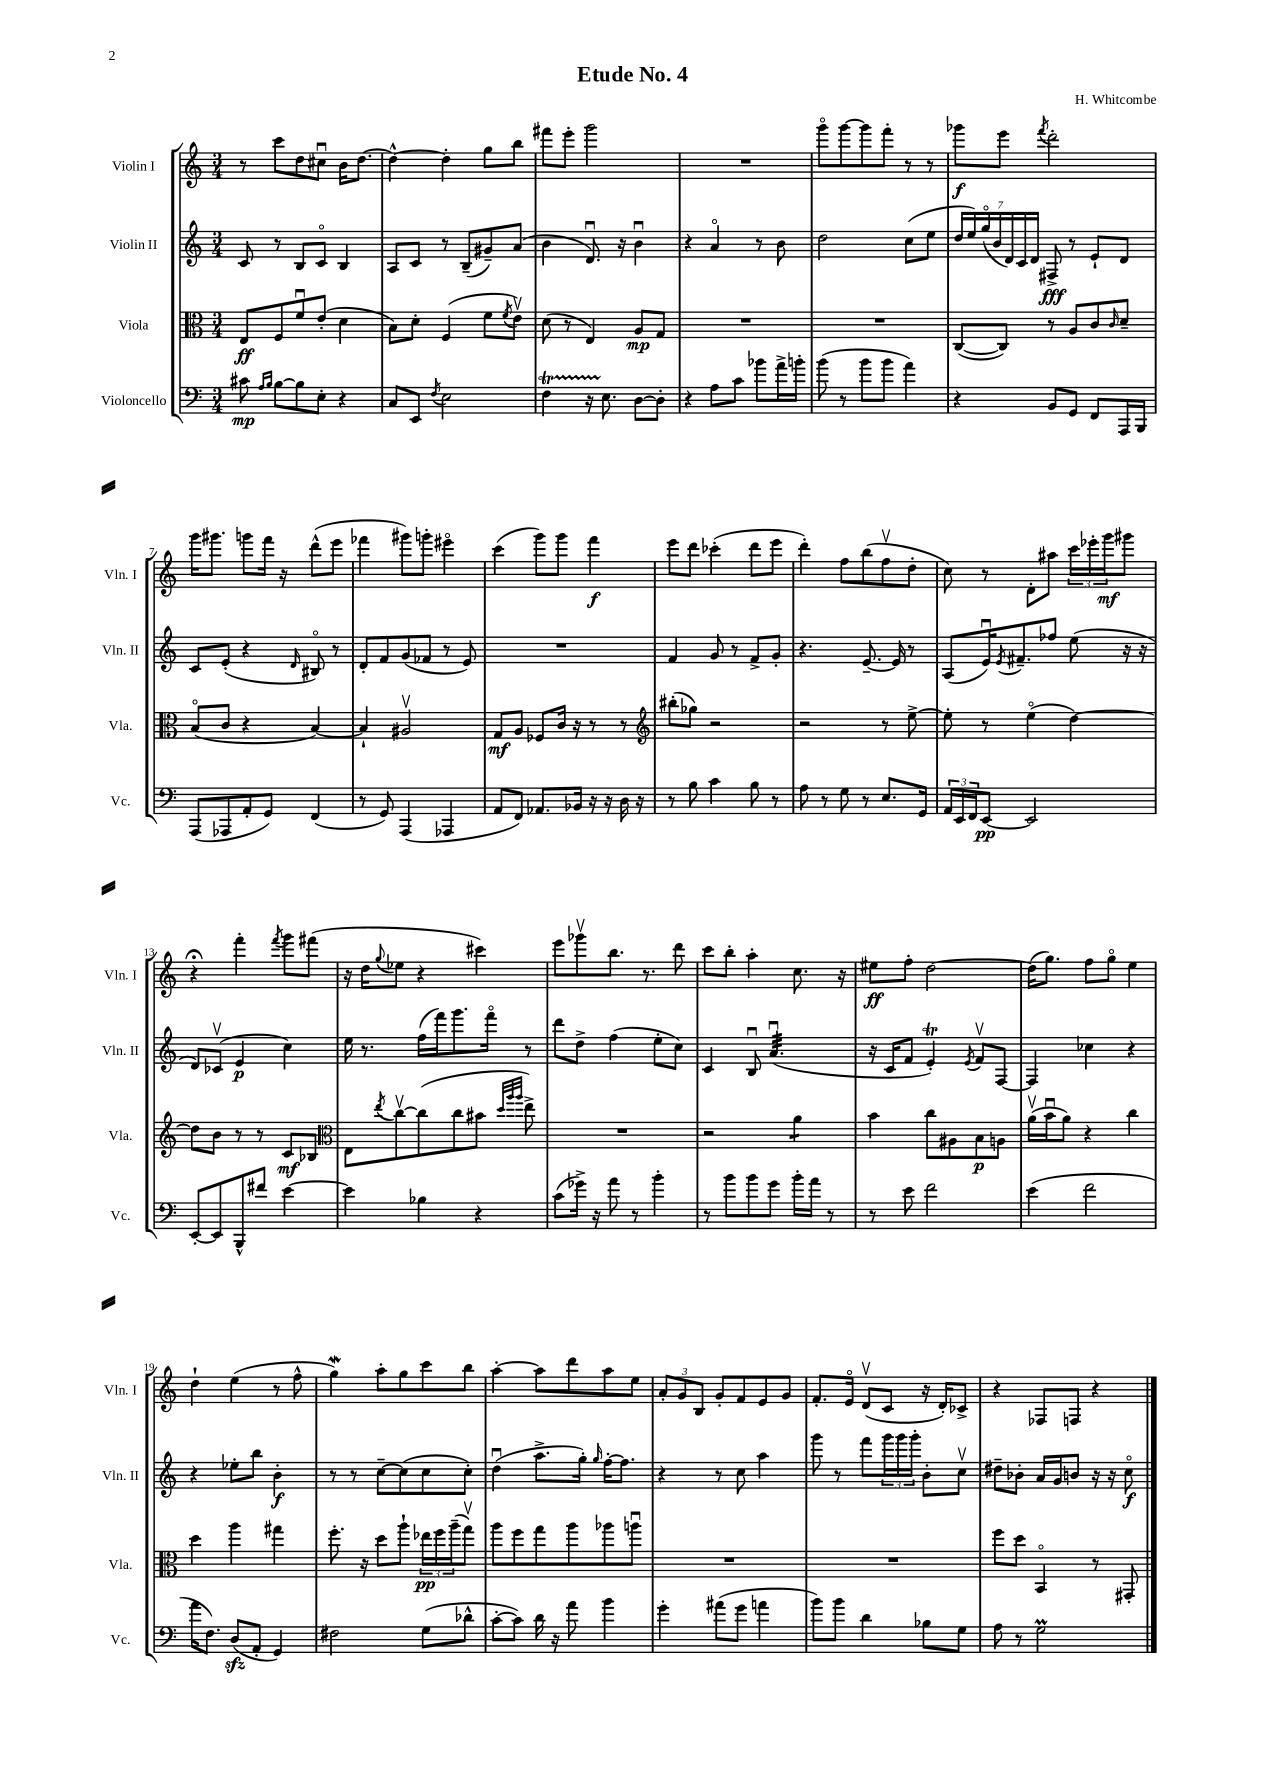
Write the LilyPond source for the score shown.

\header { title = "Etude No. 4" composer = "H. Whitcombe" }
<<
\new StaffGroup <<
\new Staff = "s0" \with { instrumentName = "Violin I" shortInstrumentName = "Vln. I" } {
    \clef treble \key c \major \numericTimeSignature \time 3/4
    r8 c'''8 d''8 cis''8\downbow b'16 d''8.~ |
    d''4~-^ d''4-. g''8 b''8 |
    fis'''8 e'''8-. g'''2 |
    R2. |
    g'''8\flageolet g'''8~ g'''8 f'''8-. r8 r8 |
    ges'''8\f e'''8 \acciaccatura { f'''8 } d'''2-. |
    g'''16 gis'''8. g'''8 f'''16 r16 d'''8-^( e'''8 |
    fes'''4 gis'''8) g'''8-. eis'''4\flageolet |
    c'''4( g'''8) g'''8 f'''4\f |
    e'''8 d'''8 ces'''4-.( d'''8 e'''8 |
    d'''4-.) f''8 b''8( f''8\upbow d''8-. |
    c''8) r8 d'8-. ais''8 \tuplet 3/2 { c'''16 ees'''16-. g'''16\mf } gis'''8 |
    r4\fermata f'''4-. \acciaccatura { f'''8 } g'''8 fis'''8( |
    r16 d''16 \appoggiatura { g''8 } ees''8 r4 cis'''4) |
    e'''8 ges'''8\upbow b''8. r8. d'''8 |
    c'''8 b''8-. a''4-. c''8. r16 |
    eis''8\ff f''8-. d''2~ |
    d''16( g''8.) f''8 g''8\flageolet e''4 |
    d''4-! e''4( r8 f''8-^ |
    g''4\mordent) a''8-. g''8 c'''8 b''8 |
    a''4~-. a''8 d'''8 a''8 e''8 |
    \tuplet 3/2 { a'8-. g'8 b8 } g'8-. f'8 e'8 g'8 |
    f'8.-. e'16\flageolet d'8\upbow( c'8 r16 d'16-.) ces'8-> |
    r4 fes8 f8 r4 \bar "|." |
}
\new Staff = "s1" \with { instrumentName = "Violin II" shortInstrumentName = "Vln. II" } {
    \clef treble \key c \major \numericTimeSignature \time 3/4
    c'8 r8 b8 c'8\flageolet b4 |
    a8 c'8 r8 b8--( gis'8--) a'8( |
    b'4 d'8.\downbow) r16 b'4\downbow |
    r4 a'4\flageolet r8 b'8 |
    d''2 c''8( e''8 |
    \tuplet 7/4 { d''16 e''16) g''16\flageolet( b'16 d'16) c'16 d'16 } fis8->\fff r8 e'8-! d'8 |
    c'8 e'8-.( r4 \grace { d'16 } bis8\flageolet) r8 |
    d'8-. f'8 g'8( fes'8 r8 e'8) |
    R2. |
    f'4 g'8 r8 f'8-> g'8-. |
    r4. e'8.~-- e'16 r8 |
    a8( e'16\downbow) \acciaccatura { e'8 } fis'8.-- fes''8 e''8( r16 r16 |
    d'8) ces'8\upbow( e'4\p c''4) |
    e''16 r8. f''16( f'''16) g'''8. f'''16\flageolet r8 |
    d'''8 d''8-> f''4( e''8-. c''8) |
    c'4 b8\downbow a'4.:32\downbow( |
    r16 c'16 f'8 e'4-.\trill) \acciaccatura { e'8 } f'8\upbow f8~ |
    f4 ces''4 r4 |
    r4 ees''8-. b''8 b'4-.\f |
    r8 r8 c''8~-- c''8( c''8 c''8-.) |
    d''4\downbow( a''8.-> g''16-.) \grace { g''16 } f''16~-. f''8. |
    r4 r8 c''8 a''4 |
    g'''8 r8 f'''8 \tuplet 3/2 { g'''16 g'''16 g'''16-. } b'8-. c''8\upbow |
    dis''8-- bes'8-. a'16 g'16 b'8 r16 r16 c''8\flageolet\f \bar "|." |
}
\new Staff = "s2" \with { instrumentName = "Viola" shortInstrumentName = "Vla." } {
    \clef alto \key c \major \numericTimeSignature \time 3/4
    e8\ff f8 f'8\downbow e'8-.( d'4 |
    b8) d'8-. f4( f'8 \acciaccatura { f'8 } e'8\upbow) |
    d'8( r8 e4) a8\mp g8 |
    R2. |
    R2. |
    c8~( c8) r8 a8 c'8 \grace { c'16 } d'8-- |
    b8\flageolet( c'8 r4 b4~) |
    b4-! ais2\upbow |
    g8\mf a8 fes8 c'16 r16 r8 r8 |
    \clef treble bis''8-.( ges''8) r2 |
    r2 r8 e''8~-> |
    e''8-. r8 e''4\flageolet( d''4~) |
    d''8 b'8 r8 r8 c'8\mf bes8 |
    \clef alto e8 \acciaccatura { e''8 } c''8~\upbow c''8( c''8 bis'8 \grace { d''32 a''32 a''32 } e''8->) |
    R2. |
    r2 a'4:8 |
    b'4 c''8 ais8 b8\p a8 |
    a'16\upbow( b'16\downbow a'8) r4 c''4 |
    d''4 a''4 gis''4 |
    f''8.-. r16 d''8 a''8-! \tuplet 3/2 { ees''16\pp f''16 a''16--( } g''8\upbow) |
    a''8 f''8 g''8 a''8 aes''8 a''8\downbow |
    R2. |
    R2. |
    f''8 d''8 b,4\flageolet r8 gis,8-. \bar "|." |
}
\new Staff = "s3" \with { instrumentName = "Violoncello" shortInstrumentName = "Vc." } {
    \clef bass \key c \major \numericTimeSignature \time 3/4
    cis'8\mp \grace { a16 b16 } b8~ b8 e8-. r4 |
    c8 e,8 \acciaccatura { f8 } e2 |
    f4\startTrillSpan r16 e8.\stopTrillSpan d8~ d8-. |
    r4 a8 c'8 bes'8 a'16-> b'16-. |
    b'8( r8 b'8 b'8 a'4) |
    r4 b,8 g,8 f,8 a,,16 b,,16 |
    a,,8( aes,,8 a,8-. g,8) f,4( |
    r8 g,8) a,,4( aes,,4 |
    a,8 f,8) aes,8. bes,16 r16 r16 d16 r16 |
    r8 b8 c'4 b8 r8 |
    a8 r8 g8 r8 e8. g,16 |
    \tuplet 3/2 { a,16 e,16 f,16 } e,8~\pp e,2 |
    e,8~-. e,8 b,,8-^ fis'8 e'4~ |
    e'4 bes4 r4 |
    c'8( ges'16->) r16 a'8 r8 b'4-. |
    r8 b'8 b'8 g'8 b'16-. a'16 r8 |
    r8 e'8 f'2 |
    e'4( f'2 |
    a'16 f8.) d8\sfz( a,8-. g,4) |
    fis2 g8( des'8-^ |
    c'8~-. c'8) d'16 r16 a'8 b'4 |
    g'4-. ais'8( g'8 a'4 |
    b'8) b'8 d'4 bes8 g8 |
    a8 r8 g2\prall \bar "|." |
}
>>
>>
